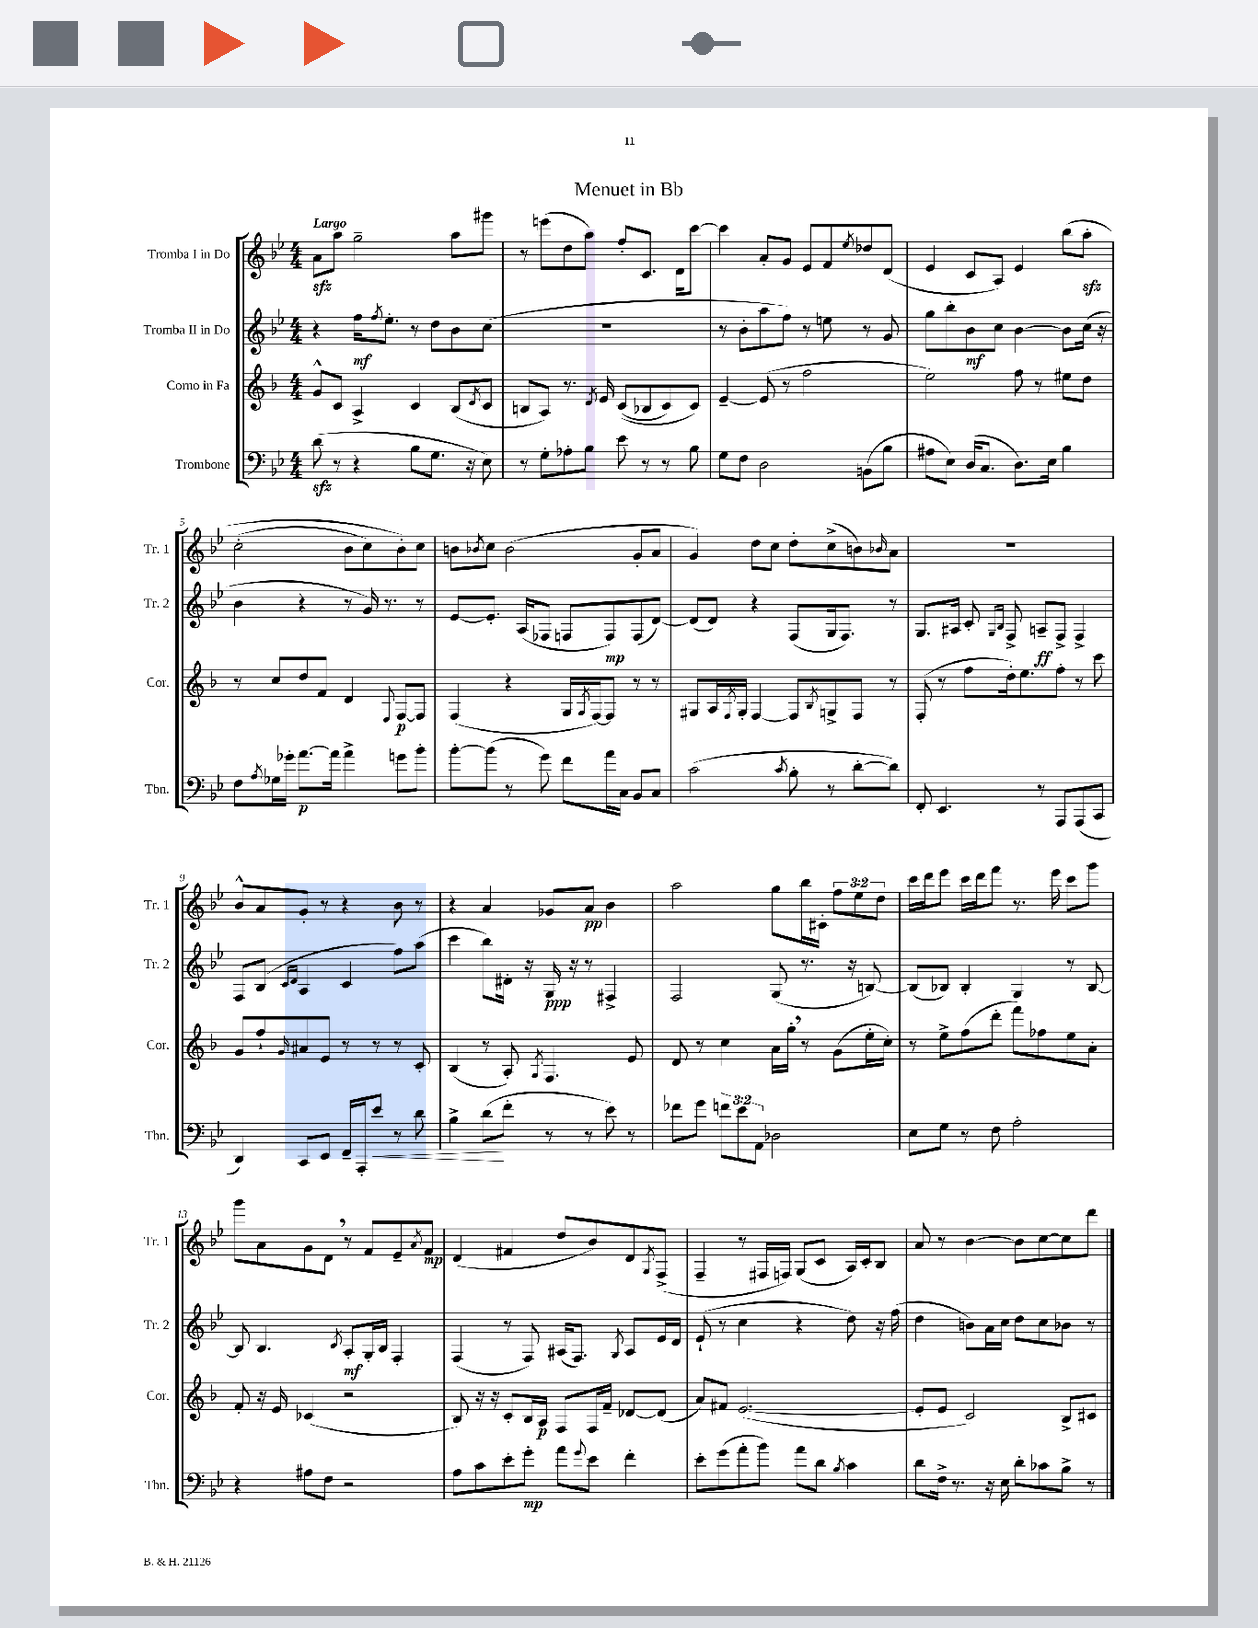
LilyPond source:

\header { title = "Menuet in Bb" }
<<
\new StaffGroup <<
\new Staff = "s0" \with { instrumentName = "Tromba I in Do" shortInstrumentName = "Tr. 1" } {
    \clef treble \key bes \major \numericTimeSignature \time 4/4 \override Staff.TupletNumber.text = #tuplet-number::calc-fraction-text \tempo "Largo"
    a'8\sfz a''8 g''2-- a''8 gis'''8 |
    r8 e'''8( d''8 a''8) f''8-. c'8. d'16 c'''8~ |
    c'''4 a'8-. g'8 ees'8 f'8 \acciaccatura { ees''8 } des''8 d'8( |
    ees'4 c'8 a8) ees'4 bes''8\( a''8-.\sfz |
    c''2-.( bes'8 c''8) bes'8-.\) c''8 |
    b'8 \acciaccatura { bes'8 } c''8 bes'2( g'8-. a'8 |
    g'4) d''8 c''8 d''8-. c''8->( b'8) \grace { bes'16 } a'8 |
    R1 |
    bes'8-^ a'8 g'8-. r8 r4 bes'8 r8 |
    r4 a'4 ges'8 a'8\pp bes'4 |
    a''2 g''8 bes''16 cis'16-. \tuplet 3/2 { f''8 ees''8 d''8 } |
    c'''16 d'''16 ees'''8 c'''16 d'''16 f'''8 r8. ees'''16 c'''8 g'''8 |
    g'''8 a'8 g'8 d'8 \breathe r8 f'8 ees'8-- \acciaccatura { a'8 } f'8\mp |
    d'4( fis'4 d''8 bes'8) d'8 \acciaccatura { g8 } f8->( |
    f4-- r8 fis16 f16) g8( c'8 a16) c'16-. bes8 |
    a'8 r8 bes'4~ bes'8 c''8~ c''8 d'''8 \bar "|." |
}
\new Staff = "s1" \with { instrumentName = "Tromba II in Do" shortInstrumentName = "Tr. 2" } {
    \clef treble \key bes \major \numericTimeSignature \time 4/4
    r4 f''16\mf \acciaccatura { f''8 } ees''8.-. r8 d''8 bes'8 c''8( |
    R1 |
    r8 bes'8-. a''8 f''8) r8 e''8 r8 g'8 |
    g''8 bes''8-. bes'8\mf c''8 bes'4~ bes'8 c''16( r16 |
    bes'4 r4 r8 g'16) r8. r8 |
    ees'8~ ees'8.-. a16( fes8 f8 f8\mp) f8( d'8~) |
    d'8( d'8) r4 f8( g16 f8.) r8 |
    g8. ais16 c'8-. \grace { g16 bes16 } f8-> a8--\ff f8-> f4-> |
    f8 bes8( \grace { c'16 d'16 } a4 c'4 f''8) a''8( |
    c'''4 bes''8) dis'16-. r16 g16\ppp r16 r8 fis4-> |
    f2 g8( r8. r16 b8~) |
    b8( bes8) bes4-. g4 r8 bes8~ |
    bes8 bes4. \acciaccatura { c'8 } a8-.\mf g16-. bes16 f4-. |
    f4( r8 f8) ais16( f8.) \acciaccatura { g8 } ais8 ees'16 d'16 |
    ees'8-!( r8 c''4 r4 d''8) r16 f''16( |
    d''4 b'8) a'16 c''16 d''8 c''8 bes'8 r8 \bar "|." |
}
\new Staff = "s2" \with { instrumentName = "Corno in Fa" shortInstrumentName = "Cor." } {
    \clef treble \key f \major \numericTimeSignature \time 4/4
    g'8-^ c'8 a4-> c'4 bes8( \acciaccatura { d'8 } c'8 |
    b8 a8) r8. \acciaccatura { d'8 } e'16 c'8(\( bes8 c'8) c'8\) |
    e'4~-- e'8( r8 f''2 |
    e''2) f''8 r8 eis''8 d''8 |
    r8 c''8 d''8 f'8 d'4 \appoggiatura { e8 } f8~\p f8 |
    f4( r4 g16 \acciaccatura { g8 } f16~) f8 r8 r8 |
    gis8 a16 \acciaccatura { f8 } gis16-. f4~ f8 \acciaccatura { bes8 } g8-> f8 r8 |
    f8-.( r8 f''8 d''16-.) e''8. f''8-. r8 c'''8 |
    g'8 f''8-! \grace { g'16 } ais'8 e'8 r8 r8 r8 c'8-. |
    bes4( r8 a8-.) \acciaccatura { g8 } f4. e'8 |
    d'8 r8 c''4 a'16 g''16-. \breathe r8 g'8( e''16-. c''16-.) |
    r8 e''8-> f''8( d'''8-. f'''8) fes''8 e''8 a'8-. |
    f'8-. r16 e'16 ces'4( r2 |
    bes8) r16 r16 c'8-. bes16 a16\p f8 f16 f'16-- des'8~ des'8( |
    a'8) fis'8 e'2.~( |
    e'8-. e'8 c'2) bes8-> cis'8 \bar "|." |
}
\new Staff = "s3" \with { instrumentName = "Trombone" shortInstrumentName = "Tbn." } {
    \clef bass \key bes \major \numericTimeSignature \time 4/4 \override Staff.TupletNumber.text = #tuplet-number::calc-fraction-text
    d'8\sfz( r8 r4 bes8 g8. r16 ees8) |
    r8 g8-. aes8-. bes8 ees'8 r8 r8 bes8 |
    g8 f8 d2 b,8( bes8 |
    ais8 ees8) d16( c8. d8.) ees16 bes4 |
    f8 \acciaccatura { a8 } ges16 ges'16-. a'8.~\p a'16 a'4-> g'8 bes'8-. |
    bes'8~-. bes'8( r8 g'8) f'8 a'16 c16 bes,8 c8 |
    c'2( \acciaccatura { c'8 } bes8-. r8 d'8~-. d'8) |
    f,8-. ees,4. r8 a,,8 a,,8( c,8 |
    d,4) c,8 ees,8 f,16-- a,,16-. ees'8\< r8 d'8 |
    bes4-> d'8\!( f'8-. r8 r8 ees'8) r8 |
    fes'8 g'8 \tuplet 3/2 { f'8 ees'8 a,8 } des2 |
    ees8 g8 r8 f8 a2-. |
    r4 ais8 f8 r2 |
    a8 c'8 ees'8-. g'8-.\mp a'8 \appoggiatura { g'8 } ees'8 f'4-. |
    ees'8-. g'8( a'8-. bes'8) a'8 d'8 \acciaccatura { bes8 } c'4 |
    d'8 f16-> r8. r16 ees16 d'8-. ces'8 bes8-> r8 \bar "|." |
}
>>
>>
